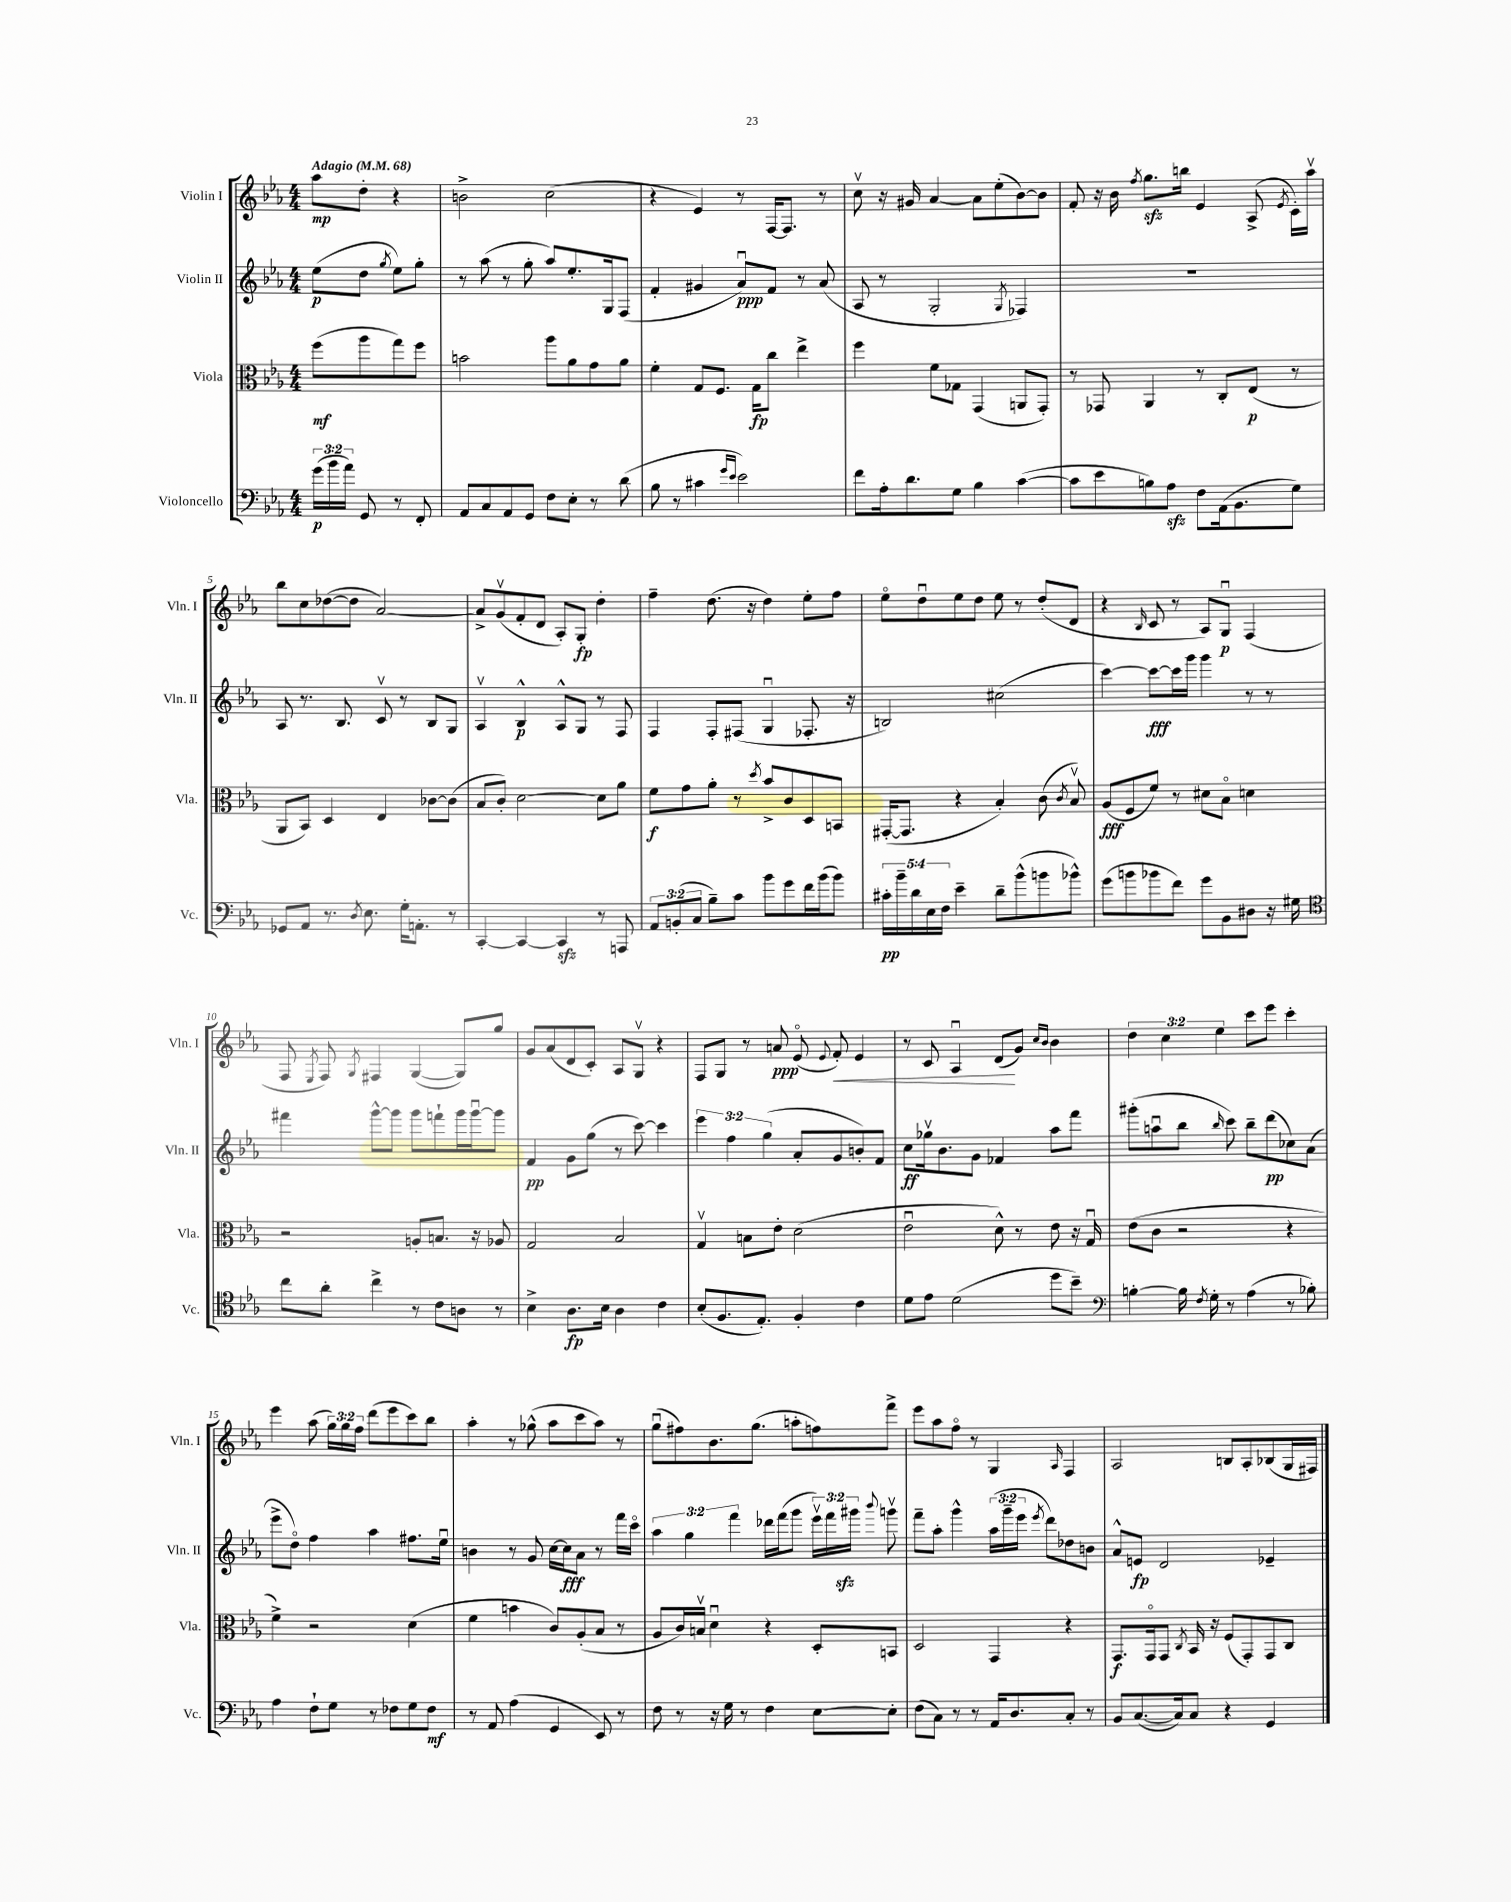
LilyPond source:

<<
\new StaffGroup <<
\new Staff = "s0" \with { instrumentName = "Violin I" shortInstrumentName = "Vln. I" } {
    \clef treble \key ees \major \numericTimeSignature \time 4/4 \override Staff.TupletNumber.text = #tuplet-number::calc-fraction-text \partial 2 \tempo "Adagio" 4 = 68
    \autoBeamOff aes''8[\mp d''8]-. r4 |
    b'2-> c''2( |
    r4 ees'4) r8 f16[~ f8.] r8 |
    c''8\upbow r16 gis'16 aes'4~ aes'8[ ees''8-.( bes'8~) bes'8] |
    f'8-. r16 bes'16 \acciaccatura { f''8 } g''8.[\sfz b''16] ees'4 aes8->( \acciaccatura { ees'8 } c'16[-.) aes''16]\upbow |
    bes''8[ c''8 des''8~( des''8] aes'2~) |
    aes'8[-> g'8\upbow( f'8-. d'8] aes8[-.) g8]-.\fp d''4-. |
    f''4-- d''8.( r16 d''4) ees''8[-. f''8] |
    ees''8[\flageolet d''8\downbow ees''8 d''8] ees''8 r8 d''8[-.( d'8] |
    r4 \grace { bes16 } c'8 r8 aes8[) g8]\downbow\p f4( |
    f8 \acciaccatura { ees8 } f8) \acciaccatura { g8 } fis4 g4~( g8[) g''8] |
    g'8[ aes'8( d'8 c'8]-.) aes8[ g8]\upbow r4 |
    f8[ g8] r8 a'8\ppp ees'8\flageolet( \appoggiatura { ees'8 } f'8-.\<) ees'4 |
    r8 c'8 aes4\downbow d'8[\!( g'8]) \grace { c''16[ bes'16] } bes'4 |
    \tuplet 3/2 { d''4 c''4 ees''4 } c'''8[ ees'''8] c'''4-. |
    ees'''4 aes''8( \tuplet 3/2 { g''16[) g''16 f''16] } d'''8[( ees'''8 c'''8) bes''8] |
    aes''4-. r8 ges''8-^( aes''8[ c'''8 aes''8]) r8 |
    g''8[\downbow( fis''8) bes'8. g''8.]( a''8[-. f''8) f'''8]-> |
    ees'''8[ aes''8 f''8]\flageolet r8 g4 \grace { aes16 } f4 |
    aes2 b8[ aes8-. bes8( g16 fis16]) \bar "|." |
}
\new Staff = "s1" \with { instrumentName = "Violin II" shortInstrumentName = "Vln. II" } {
    \clef treble \key ees \major \numericTimeSignature \time 4/4 \override Staff.TupletNumber.text = #tuplet-number::calc-fraction-text \partial 2
    \autoBeamOff ees''8[\p( d''8] \acciaccatura { g''8 } ees''8[) g''8]-. |
    r8 aes''8( r8 g''8-. aes''8[) ees''8.-. g16 f8]( |
    f'4-. gis'4 aes'8[\downbow\ppp) f'8] r8 aes'8( |
    aes8 r8 g2-. \acciaccatura { g8 } fes4) |
    R1 |
    aes8 r8. bes8. c'8\upbow r8 bes8[ g8] |
    aes4\upbow bes4-^\p aes8[-^ g8] r8 f8 |
    f4 f8[-. fis8]( g4\downbow fes8.-. r16 |
    b2) cis''2( |
    c'''4~) c'''8[~\fff c'''16 g'''16] g'''4 r8 r8 |
    fis'''4 g'''8[~-^ g'''8] g'''8[ f'''8-! g'''16 g'''16~\downbow g'''8] |
    f'4\pp g'8[ g''8]( r8 c'''8~) c'''4 |
    \tuplet 3/2 { ees'''4 f''4 g''4( } aes'8[-. g'8 b'8-.) f'8] |
    c''8[\ff ges''16\upbow bes'8. g'8] fes'4 aes''8[ f'''8] |
    gis'''8[-.( a''8\downbow bes''8] \grace { bes''16 } c'''8) bes''8[-- d'''8\pp( ces''8) aes'8]( |
    ees'''8[-> d''8]\flageolet) f''4 aes''4 fis''8.[ ees''16]\downbow |
    b'4 r8 g'8 c''16[~ c''16\fff aes'8] r8 f'''16[ c'''16]\flageolet |
    \tuplet 3/2 { aes''4 g''4 f'''4 } des'''16[ f'''16( g'''8] \tuplet 3/2 { ees'''16[\upbow) f'''16 gis'''16]\sfz } \appoggiatura { bes'''8 } g'''8\upbow |
    f'''8[-- aes''8]-. g'''4-^ \tuplet 3/2 { aes''16[( g'''16-- ees'''16] } \acciaccatura { ees'''8 } d'''8[) des''8 b'8] |
    aes'8[-^ e'8]\fp d'2 ees'4-- \bar "|." |
}
\new Staff = "s2" \with { instrumentName = "Viola" shortInstrumentName = "Vla." } {
    \clef alto \key ees \major \numericTimeSignature \time 4/4 \partial 2
    \autoBeamOff f''8[\mf( aes''8 g''8) f''8] |
    b'2 aes''8[ aes'8 g'8 aes'8] |
    f'4-. g8[ f8.] g16[\fp c''8] ees''4-> |
    f''4 f'8[ ges8] g,4( a,8[ g,8]-.) |
    r8 ges,8 aes,4 r8 c8[-. ees8]\p( r8 |
    aes,8[ bes,8]) d4 ees4 ces'8[~ ces'8]( |
    bes8[ c'8]-.) d'2~ d'8[ aes'8] |
    f'8[\f g'8 aes'8]-. r8 \acciaccatura { d''8 } bes'8[-> c'8 d8 b,8] |
    gis,16[~-.( gis,8.] r4 bes4-.) c'8( \acciaccatura { c'8 } bes8\upbow) |
    aes8[\fff( f8 f'8]) r8 dis'8[ bes8]\flageolet d'4 |
    r2 a8[-. b8.] r16 aes8 |
    g2 bes2 |
    g4\upbow b8[ ees'8]-. d'2( |
    ees'2\downbow d'8-^) r8 ees'8 r16 g16\downbow |
    ees'8[( c'8] r2 r4 |
    f'4->) r2 d'4( |
    f'4 b'4 c'8[) aes8-.( bes8] r8 |
    aes8[ c'16) b16]\upbow d'4\downbow r4 d8[-. b,8] |
    d2 g,4 r4 |
    g,8.[\f g,16\flageolet g,8] \acciaccatura { c8 } bes,16 r16 f8[( g,8-.) g,8 c8] \bar "|." |
}
\new Staff = "s3" \with { instrumentName = "Violoncello" shortInstrumentName = "Vc." } {
    \clef bass \key ees \major \numericTimeSignature \time 4/4 \override Staff.TupletNumber.text = #tuplet-number::calc-fraction-text \partial 2
    \autoBeamOff \tuplet 3/2 { g'16[\p( bes'16 aes'16]) } g,8 r8 f,8-. |
    aes,8[ c8 aes,8 g,8] f8[ ees8]-. r8 d'8( |
    bes8 r8 cis'4 \grace { g'16[ ees'16] } ees'2) |
    f'8[ aes16-. d'8. g8] bes4 c'4~( |
    c'8[ ees'8 b8) aes8]\sfz f8[ aes,16( bes,8. g8]) |
    ges,8[ aes,8] r8. \acciaccatura { d8 } ees8. g16[-. a,8.]-. r8 |
    c,4~-. c,4~ c,4\sfz r8 a,,8 |
    \tuplet 3/2 { aes,8[ b,8-.( c8] } bes8[--) c'8] bes'8[ g'8 f'16 bes'16( bes'8]) |
    \tuplet 5/4 { cis'16[-.\pp bes'16-- d'16 ees16 f16] } ees'4-- d'8[-- bes'8-^( b'8 bes'8]-^) |
    g'8[( b'8 bes'8 f'8]) g'8[ bes,8 dis8] r16 gis16 |
    \clef tenor c''8[ aes'8]-. c''4-> r8 c'8[ a8] r8 |
    bes4-> aes8.[\fp bes16] aes4 c'4 |
    bes8[-.( f8. ees8.]-.) f4-. c'4 |
    d'8[ ees'8] d'2( d''8[ bes'8]--) |
    \clef bass b4~-. b16 \acciaccatura { f8 } g16-. r8 aes4( r8 bes8-.) |
    aes4 f8[-! g8] r8 fes8[ g8 fes8]\mf |
    r8 aes,8 aes4( g,4 ees,8) r8 |
    f8 r8 r16 g16 r8 f4 ees8[~ ees8]-. |
    f8[( c8]) r8 r8 aes,16[ d8. c8]-. r8 |
    bes,8[ c8.~( c16) c8] r4 g,4 \bar "|." |
}
>>
>>
